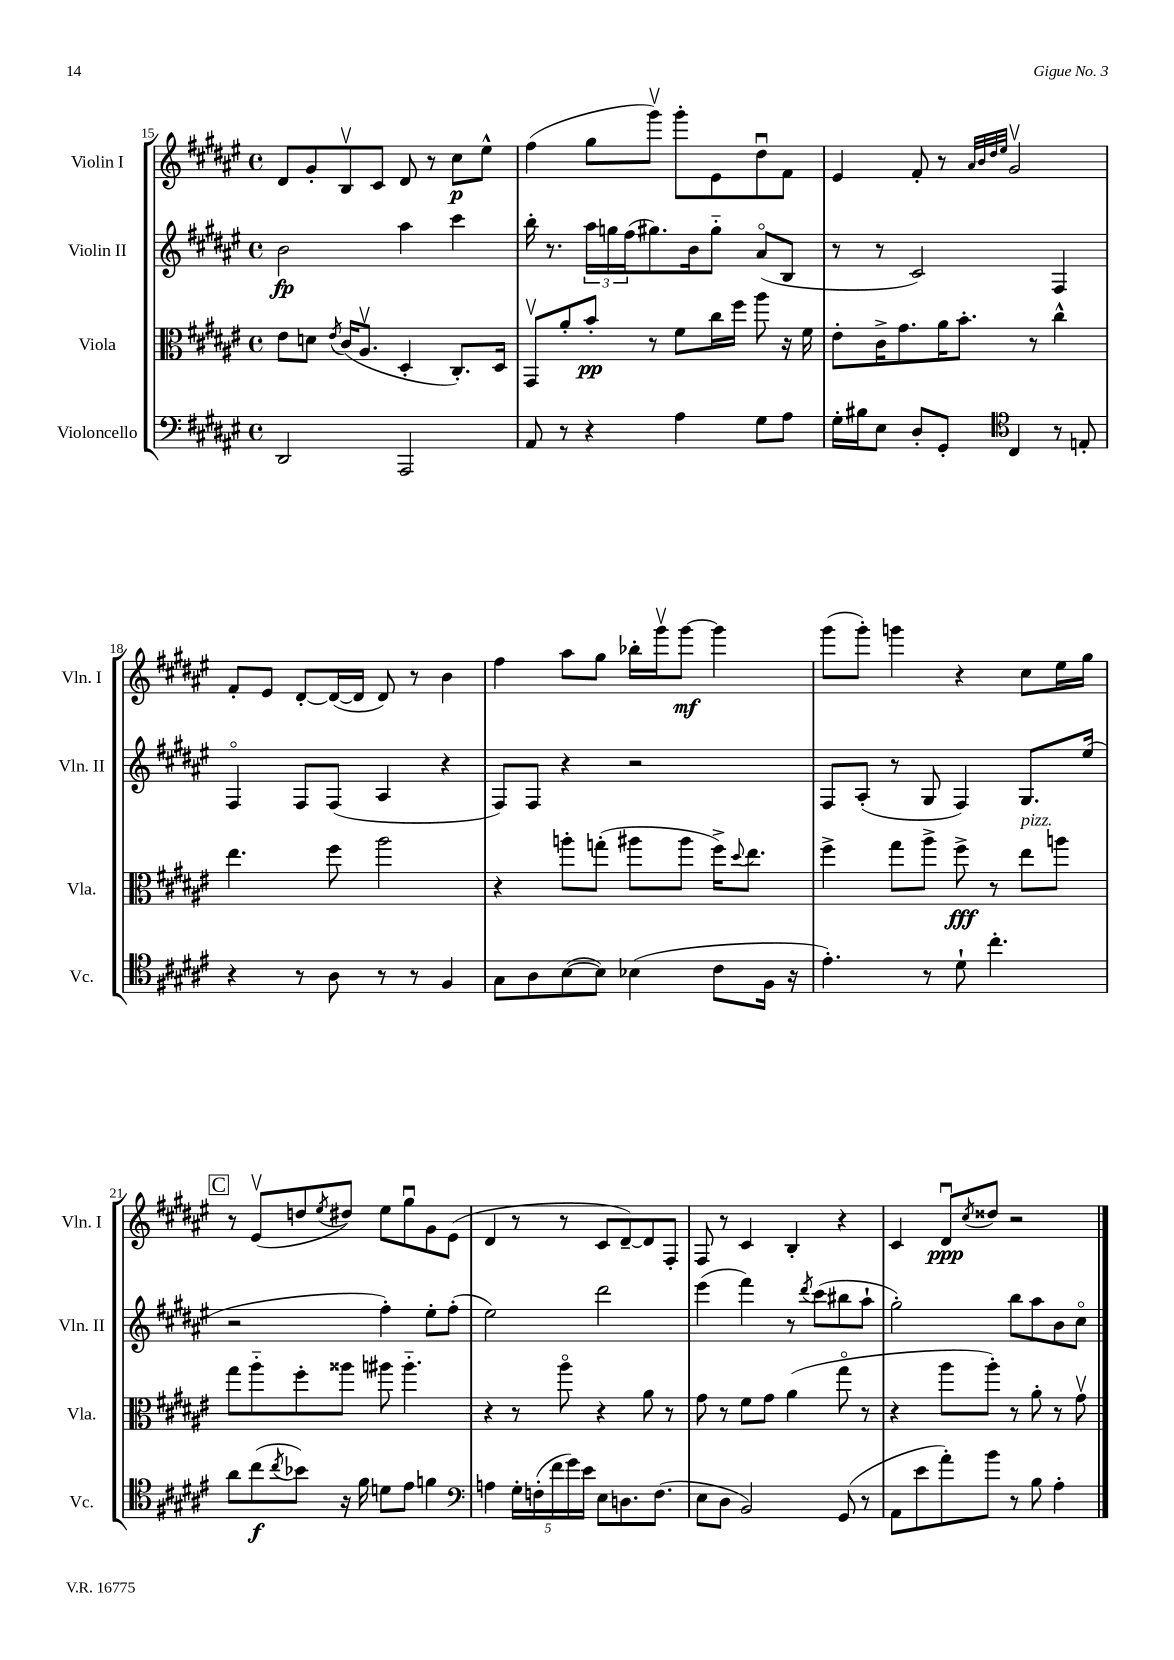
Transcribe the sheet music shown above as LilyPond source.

<<
\new StaffGroup <<
\new Staff = "s0" \with { instrumentName = "Violin I" shortInstrumentName = "Vln. I" } {
    \clef treble \key fis \major \defaultTimeSignature \time 4/4
    dis'8 gis'8-. b8\upbow cis'8 dis'8 r8 cis''8\p eis''8-^ |
    fis''4( gis''8 gis'''8\upbow) gis'''8-. eis'8 dis''8\downbow fis'8 |
    eis'4 fis'8-. r8 \grace { ais'32 b'32 dis''32 eis''32 } gis'2\upbow |
    fis'8-. eis'8 dis'8~-. dis'16~( dis'16 dis'8) r8 b'4 |
    fis''4 ais''8 gis''8 bes''16-. gis'''16\upbow gis'''8~\mf gis'''4 |
    gis'''8( gis'''8-.) g'''4 r4 cis''8 eis''16 gis''16 |
    \mark \markup { \box "C" } r8 eis'8\upbow( d''8 \acciaccatura { eis''8 } dis''8) eis''8 gis''8\downbow gis'8 eis'8( |
    dis'4 r8 r8 cis'8 dis'8~--) dis'8 fis8-. |
    fis8 r8 cis'4 b4-. r4 |
    cis'4 dis'8\downbow\ppp \acciaccatura { cis''8 } disis''8 r2 \bar "|." |
}
\new Staff = "s1" \with { instrumentName = "Violin II" shortInstrumentName = "Vln. II" } {
    \clef treble \key fis \major \defaultTimeSignature \time 4/4
    b'2\fp ais''4 cis'''4 |
    b''16-. r8. \tuplet 3/2 { ais''16 g''16 fis''16( } gis''8.) b'16 gis''8-_ ais'8\flageolet( b8 |
    r8 r8 cis'2) fis4 |
    fis4\flageolet fis8 fis8( ais4 r4 |
    fis8) fis8 r4 r2 |
    fis8 ais8-.( r8 gis8 fis4) gis8. eis''16( |
    \mark \markup { \box "C" } r2 fis''4-.) eis''8-. fis''8-.( |
    eis''2) dis'''2 |
    eis'''4( fis'''4) r8 \acciaccatura { dis'''8 } cis'''8( bis''8 ais''8-! |
    gis''2-.) b''8 ais''8 b'8 cis''8\flageolet \bar "|." |
}
\new Staff = "s2" \with { instrumentName = "Viola" shortInstrumentName = "Vla." } {
    \clef alto \key fis \major \defaultTimeSignature \time 4/4
    eis'8 d'8 \acciaccatura { eis'8 } cis'16( ais8.\upbow dis4-. cis8.-.) dis16 |
    gis,8\upbow ais'8-. b'8-.\pp r8 fis'8 cis''16 fis''16 ais''8 r16 fis'16 |
    eis'8-. cis'16-> gis'8. ais'16 b'8.-. r8 cis''4-^ |
    eis''4. fis''8 ais''2 |
    r4 a''8-. g''8-.( ais''8 ais''8 fis''16->) \appoggiatura { dis''8 } eis''8. |
    fis''4-> gis''8 ais''8-> fis''8->\fff r8 eis''8^\markup { \italic "pizz." } a''8 |
    \mark \markup { \box "C" } gis''8 ais''8-_ fis''8-. aisis''8 ais''8 ais''4.-_ |
    r4 r8 ais''8\flageolet r4 ais'8 r8 |
    gis'8 r8 fis'8 gis'8 ais'4( gis''8\flageolet r8 |
    r4 ais''8 ais''8-.) r8 ais'8-. r8 gis'8\upbow \bar "|." |
}
\new Staff = "s3" \with { instrumentName = "Violoncello" shortInstrumentName = "Vc." } {
    \clef bass \key fis \major \defaultTimeSignature \time 4/4
    dis,2 ais,,2 |
    ais,8 r8 r4 ais4 gis8 ais8 |
    gis16-. bis16 eis8 dis8-. gis,8-. \clef tenor cis4 r8 e8-. |
    r4 r8 ais8 r8 r8 fis4 |
    gis8 ais8 b8~( b8) bes4( cis'8 fis16 r16 |
    eis'4.-.) r8 dis'8-! cis''4.-. |
    \mark \markup { \box "C" } ais'8 cis''8\f( \acciaccatura { cis''8 } bes'8) r16 fis'16 d'8 eis'8 f'4 |
    \clef bass a4 \tuplet 5/4 { gis16-. f16-.( fis'16 gis'16) eis'16 } eis8 d8. f8.( |
    eis8 dis8 b,2) gis,8( r8 |
    ais,8 eis'8 ais'8-.) b'8 r8 b8 ais4-. \bar "|." |
}
>>
>>
\layout { \context { \Score currentBarNumber = #15 } }
